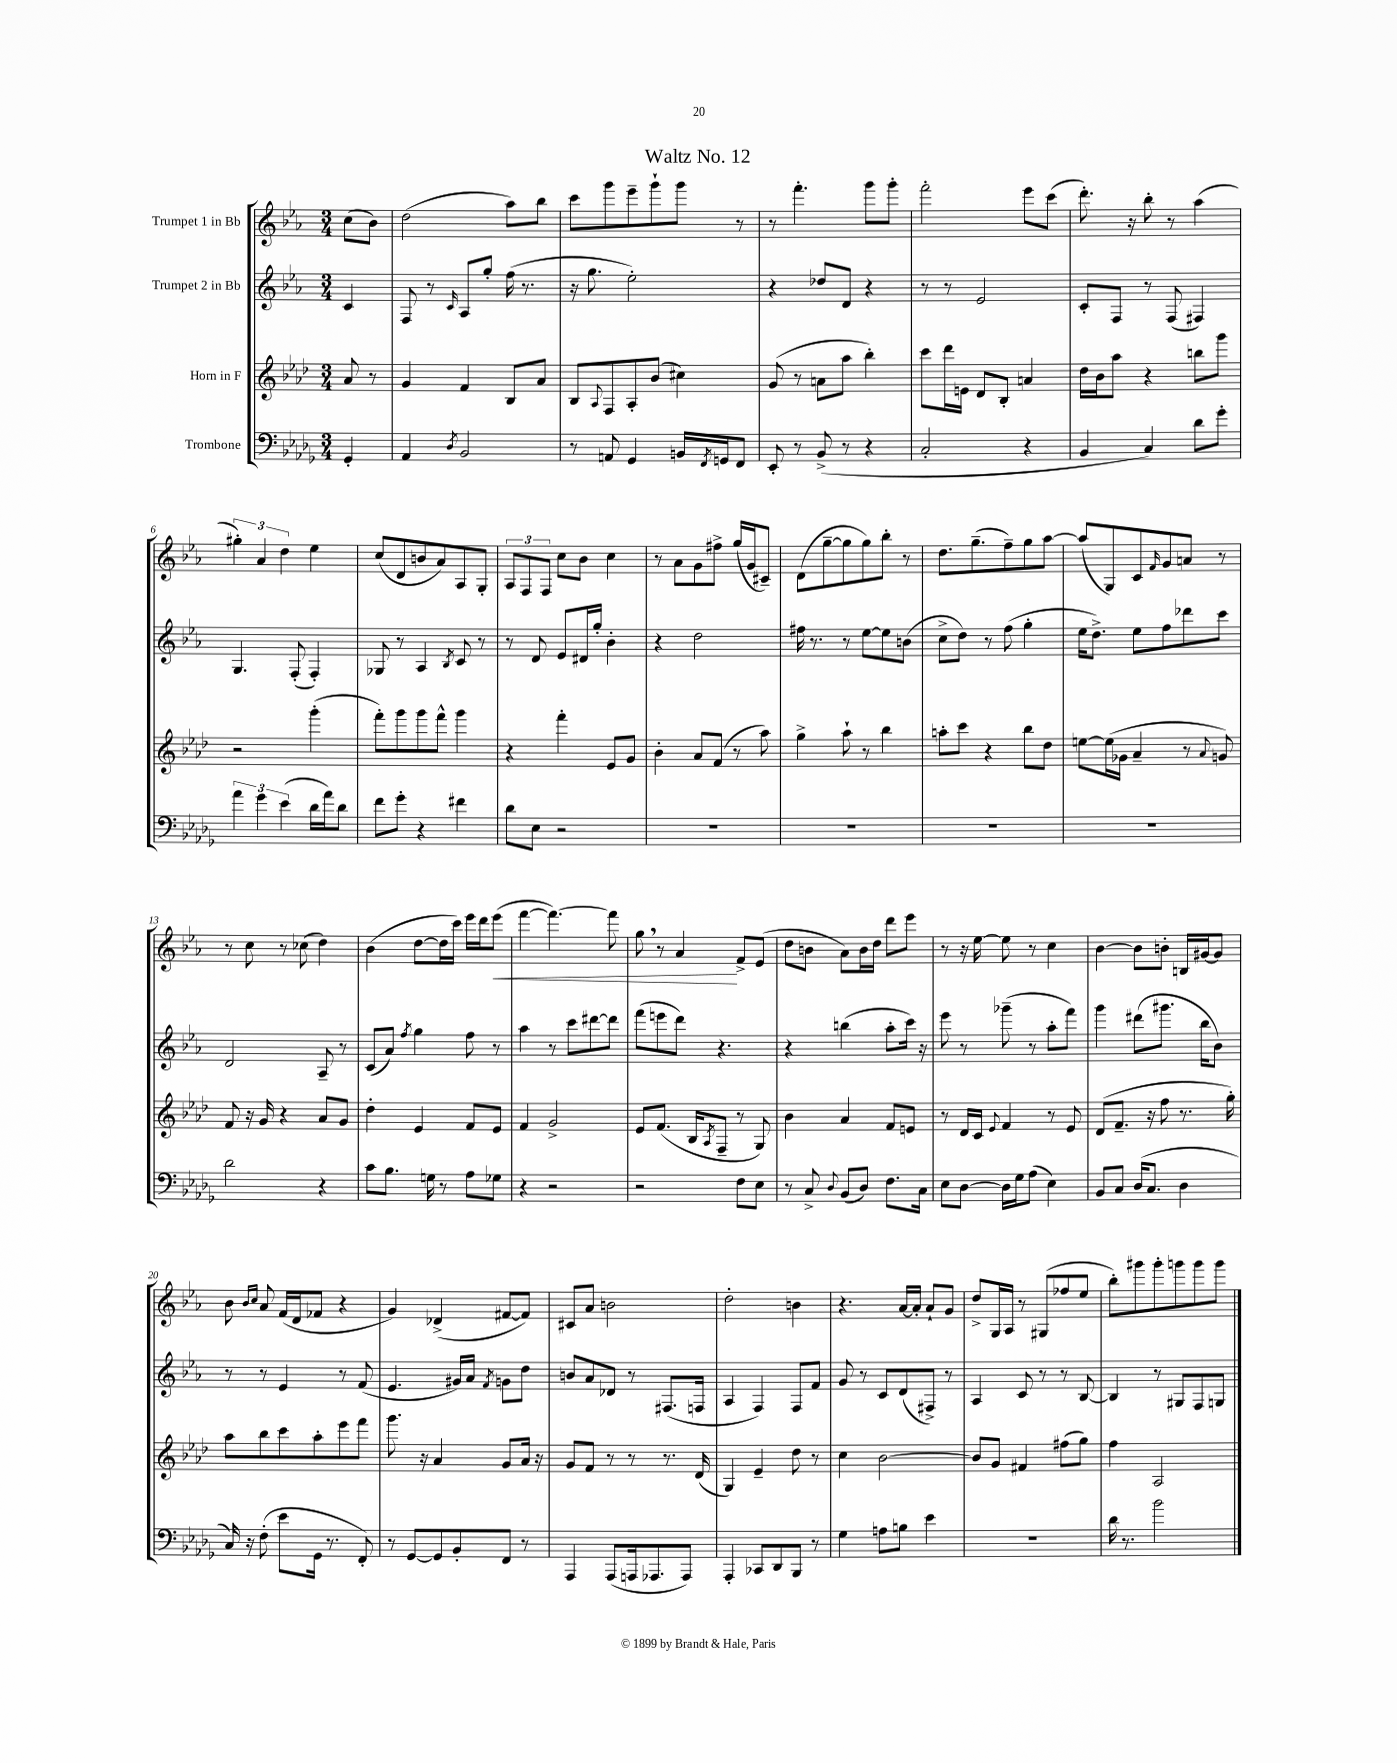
\header { title = "Waltz No. 12" }
<<
\new StaffGroup <<
\new Staff = "s0" \with { instrumentName = "Trumpet 1 in Bb" } {
    \clef treble \key ees \major \numericTimeSignature \time 3/4 \partial 4
    c''8( bes'8) |
    d''2( aes''8) bes''8 |
    c'''8 g'''8 ees'''8-- g'''8-! g'''8 r8 |
    r8 f'''4.-. g'''8 g'''8-. |
    f'''2-. ees'''8 c'''8( |
    d'''8.-.) r16 bes''8-. r8 aes''4( |
    \tuplet 3/2 { gis''4-.) aes'4 d''4 } ees''4 |
    c''8( d'8 b'8 aes'8) aes8 g8-. |
    \tuplet 3/2 { aes8 f8 f8 } c''8 bes'8 c''4 |
    r8 aes'8 g'8 fis''8-> g''16( g'16 cis'8--) |
    d'8( g''8~-- g''8 g''8) bes''8-. r8 |
    d''8. g''8.--( f''8--) g''8 aes''8~ |
    aes''8( g8) c'8 \grace { f'16 } g'8 a'8 r8 |
    r8 c''8 r8 ces''8( d''4) |
    bes'4( d''8~ d''16 c'''16) ees'''16 d'''16 ees'''8\<( |
    f'''4~ f'''4.~) f'''8 |
    g''8 \breathe r8 aes'4\! f'8-> ees'8( |
    d''8 b'8 aes'8) b'16 d''16 d'''8 ees'''8 |
    r8 r16 ees''16~ ees''8 r8 c''4 |
    bes'4~ bes'8 b'8-. b16 gis'16~ gis'8 |
    bes'8 \grace { bes'16 c''16 } aes'8 f'16( d'16 fes'8 r4 |
    g'4) des'4->( fis'8~ fis'8) |
    cis'8 aes'8 b'2 |
    d''2-. b'4 |
    r4. aes'16~ aes'16-. aes'8-! g'8 |
    d''8-> g16 aes16 r8 gis8( fes''8 ees''8 |
    bes''8-.) gis'''8 gis'''8-. g'''8 g'''8 g'''8 \bar "|." |
}
\new Staff = "s1" \with { instrumentName = "Trumpet 2 in Bb" } {
    \clef treble \key ees \major \numericTimeSignature \time 3/4 \partial 4
    c'4 |
    f8 r8 \grace { c'16 } aes8 g''8-. f''16( r8. |
    r16 g''8. ees''2-.) |
    r4 des''8 d'8 r4 |
    r8 r8 ees'2 |
    c'8-. f8 r8 f8( fis4) |
    g4. f8-.( f4-.) |
    ges8 r8 aes4 \acciaccatura { bes8 } c'8 r8 |
    r8 d'8 ees'8 dis'16 g''16-. bes'4-. |
    r4 d''2 |
    fis''16 r8. r8 ees''8~ ees''8 b'8( |
    c''8-> d''8) r8 f''8( g''4-. |
    ees''16 d''8.->) ees''8 f''8 des'''8 c'''8 |
    d'2 aes8-- r8 |
    c'8( aes'8) \acciaccatura { f''8 } g''4 f''8 r8 |
    aes''4 r8 c'''8 dis'''8~ dis'''8 |
    f'''8( e'''8 d'''8) r4. |
    r4 b''4( aes''8-. c'''16) r16 |
    ees'''8 r8 ges'''8--( r8 aes''8-. f'''8) |
    g'''4 dis'''8( gis'''8. bes''16 bes'8) |
    r8 r8 ees'4 r8 f'8( |
    ees'4. gis'16) aes'16 \acciaccatura { f'8 } g'8 d''8 |
    b'8 aes'8 des'8 r8 fis8.( f16 |
    aes4 f4) f8 f'8 |
    g'8 r8 c'8 d'8( fis8->) r8 |
    aes4 c'8 r8 r8 bes8~ |
    bes4 r8 gis8 f8 g8 \bar "|." |
}
\new Staff = "s2" \with { instrumentName = "Horn in F" } {
    \clef treble \key aes \major \numericTimeSignature \time 3/4 \partial 4
    aes'8 r8 |
    g'4 f'4 bes8 aes'8 |
    bes8 \appoggiatura { aes8 } f8 aes8-. bes'8( cis''4) |
    g'8( r8 a'8 aes''8 bes''4-.) |
    c'''8 des'''16 e'16 des'8 bes8-. a'4 |
    des''16 bes'16 aes''8 r4 b''8 g'''8 |
    r2 g'''4-.( |
    f'''8-.) g'''8 g'''8 f'''8-^ g'''4 |
    r4 f'''4-. ees'8 g'8 |
    bes'4-. aes'8 f'8( r8 aes''8) |
    g''4-> aes''8-! r8 bes''4 |
    a''8-. c'''8 r4 bes''8 des''8 |
    e''8~ e''16( ges'16 aes'4-- r8 \appoggiatura { aes'8 } g'8) |
    f'8 r16 g'16 r4 aes'8 g'8 |
    des''4-. ees'4 f'8 ees'8 |
    f'4 g'2-> |
    ees'8 f'8.( bes16 \acciaccatura { aes8 } f8-- r8 g8) |
    bes'4 aes'4 f'8 e'8 |
    r8 des'16 c'16 \appoggiatura { ees'8 } f'4 r8 ees'8 |
    des'8( f'8.-- r16 f''8 r8. g''16-.) |
    aes''8 bes''8 c'''8 aes''8-. ees'''8 f'''8 |
    g'''8. r16 aes'4 g'8 aes'16 r16 |
    g'8 f'8 r8 r8 r8. des'16( |
    g4) ees'4-- des''8 r8 |
    c''4 bes'2~ |
    bes'8 g'8 fis'4 fis''8( g''8) |
    f''4 aes2 \bar "|." |
}
\new Staff = "s3" \with { instrumentName = "Trombone" } {
    \clef bass \key des \major \numericTimeSignature \time 3/4 \partial 4
    ges,4-. |
    aes,4 \acciaccatura { des8 } bes,2 |
    r8 a,8 ges,4 b,16 \acciaccatura { f,8 } g,16 f,8 |
    ees,8-. r8 bes,8->( r8 r4 |
    c2-. r4 |
    bes,4 c4) des'8 ges'8-. |
    \tuplet 3/2 { aes'4 ges'4 ees'4( } des'16 aes'16) des'8 |
    f'8 ges'8-. r4 fis'4 |
    des'8 ees8 r2 |
    R2. |
    R2. |
    R2. |
    R2. |
    des'2 r4 |
    c'8 bes8. g16 r8 aes8 ges8 |
    r4 r2 |
    r2 f8 ees8 |
    r8 c8-> \appoggiatura { des8 } bes,8( des8) f8. c16 |
    ees8 des8~ des16 ges16 aes8( ees4) |
    bes,8 c8 des16( c8. des4 |
    c16) r16 f8-.( ees'8 ges,16 r8. f,8-.) |
    r8 ges,8~ ges,8 bes,8-. f,8 r8 |
    aes,,4 aes,,8( a,,16 aes,,8. aes,,8) |
    aes,,4-. ces,8 des,8 bes,,8 r8 |
    ges4 a8 b8 ees'4 |
    R2. |
    des'16 r8. bes'2 \bar "|." |
}
>>
>>
